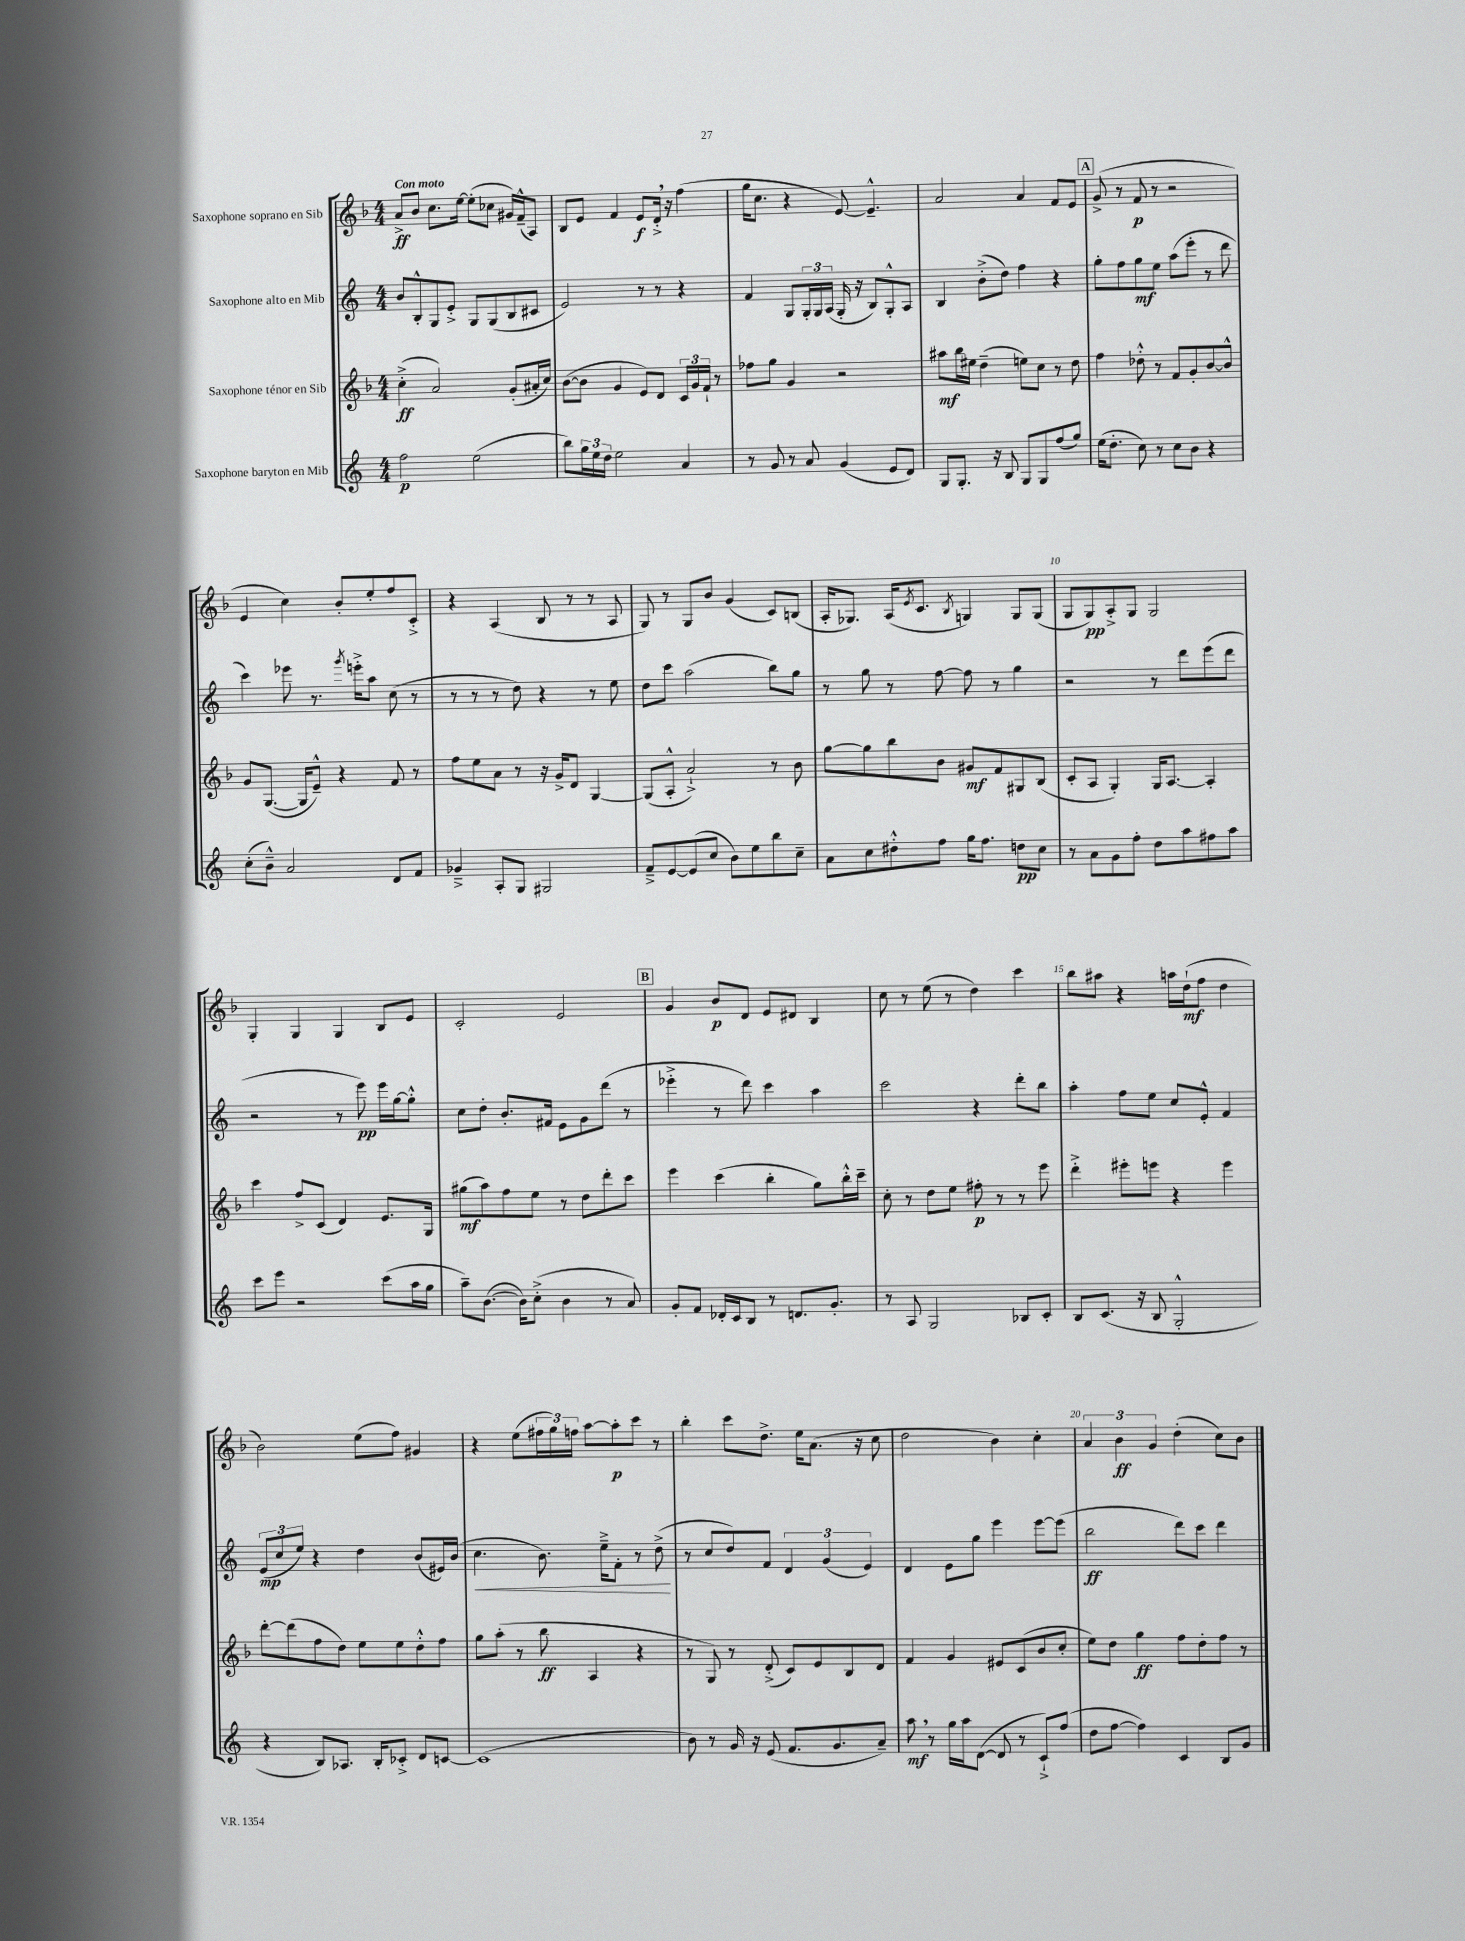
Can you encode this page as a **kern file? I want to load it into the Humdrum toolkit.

**kern	**kern	**kern	**kern
*staff4	*staff3	*staff2	*staff1
*clefG2	*clefG2	*clefG2	*clefG2
*k[]	*k[b-]	*k[]	*k[b-]
*M4/4	*M4/4	*M4/4	*M4/4
2ff	(4cc'^	8b	8a^
.	.	8B'^^	8b-
.	2a)	8G	8.cc
.	.	8e'^	.
.	.	.	[16ee
(2ee	.	8G	(8ee']
.	.	(8G	8cc-
.	(8g'	8B	16g#)
.	.	.	(16f~^^
.	16a#'	8c#	8A)
.	16cc)	.	.
=	=	=	=
8bb)	([8b-	2e)	8B-
24gg	8b-]	.	8e
24ee	.	.	.
24dd	.	.	.
2ee	4g	.	4f
.	8e)	8r	8e
.	8d	8r	16d'^
.	.	.	16r
4a	24c	4r	(4ff
.	24g	.	.
.	24f`	.	.
.	8r	.	.
=	=	=	=
8r	8ff-	4f	16gg
.	.	.	8.cc
8g	8gg	.	.
8r	4g	8G	4r
8a	.	24G'	.
.	.	24G	.
.	.	(24A	.
(4g	2r	16G'	[8e)
.	.	16r	.
.	.	8B)	4.e~^^]
8e	.	8G'^^	.
8d)	.	8A	.
=	=	=	=
8G	8aa#	4B	2a
8.G'	16bb-	.	.
.	16ee#	.	.
.	(4dd~	(8b'^	.
16r	.	.	.
8B	.	8dd)	.
8G	8ee)	4ff	4a
8G	8cc	.	.
(8ff	8r	4r	8f
8gg)	8dd	.	8e
=	=	=	=
(16ee	4ff	8gg'	(8g^
8.dd'	.	.	.
.	.	8ff	8r
8cc)	8dd-'^^	8gg	8f
8r	8r	8ee	8r
8cc	8f	(8aa	2r
8b	8g'	8eee'	.
4r	[8b-	8r	.
.	8b-^^]	8ddd	.
=	=	=	=
(8cc'	8g	4ccc)	4e
8b~^^)	([8.G	.	.
2a	.	8eee-	4cc)
.	16G]	.	.
.	8e~^^)	8.r	.
.	4r	.	8b-'
.	.	8qggg	.
.	.	16eee'^	.
.	.	8aa	8ee'
8d	8f	(8cc	8ff
8f	8r	8r	8c'^
=	=	=	=
4g-~^	8ff	8r	4r
.	8ee	8r	.
8A'	8a	8r	(4A
8G	8r	8dd)	.
2G#	16r	4r	8B-
.	16g^	.	.
.	8d	.	8r
.	[4G	8r	8r
.	.	8ee	8A
=	=	=	=
8f~^	(8G]	8dd	8G)
[8e	8A'^^	8ccc	8r
(8e]	2a`^)	(2aa	8G
8cc	.	.	8b-
8b)	.	.	(4g
8ee	.	.	.
8bb	8r	8bb)	8c)
8cc~	8b-	8gg	(8B
=	=	=	=
8a	[8gg	8r	16A'
.	.	.	8.G-)
8cc	8gg]	8gg	.
8dd#'^^	8bb-	8r	(16A
.	.	.	8qe
.	.	.	8.c
8ff	8b-	[8ff	.
.	.	.	8qB-
16gg	8g#	8ff]	4G)
8.ff	.	.	.
.	8f	8r	.
8dd	8G#	4gg	8G
8cc	(8B-	.	(8G
=	=	=	=
8r	8c'	2r	8G
8a	8A	.	8G)
8g	4G')	.	8A'^
8ff'	.	.	8G
8dd	16G	8r	2G
.	[8.A	.	.
8aa	.	8ddd	.
8ff#	4A']	(8eee	.
8aa	.	8ddd	.
=	=	=	=
8ccc	4ccc	2r	4G'
8eee	.	.	.
2r	8ff^	.	4G
.	(8c	.	.
.	4d)	8r	4G
.	.	8eee)	.
(8ccc	8.e	16eee	8B-
.	.	[16gg	.
16aa	.	8gg'^^]	8e
16gg	16G	.	.
=	=	=	=
8aa~)	(8gg#	8cc	2c'
([8.b	8aa)	8dd'	.
.	8ff	8.b'	.
16b])	.	.	.
(8cc'^	8ee	.	.
.	.	16f#	.
4b	8r	8e	2e
.	8dd	8g	.
8r	8ddd'	(8ddd	.
8a)	8ccc	8r	.
=	=	=	=
8g'	4eee	4eee-'^	4g
8f	.	.	.
16d-'	(4ccc	8r	8b-
16c	.	.	.
8B	.	8ddd)	8d
8r	4bb-'	4ccc	8e
8.d	.	.	8d#
.	8gg)	4aa	4B-
8.g'	.	.	.
.	16bb-'^^	.	.
.	16ccc~	.	.
=	=	=	=
8r	8cc'	2ccc	8cc
8A	8r	.	8r
2G	8dd	.	(8ee
.	8ee	.	8r
.	8ff#'	4r	4dd)
.	8r	.	.
8B-	8r	8ddd'	4ccc
8c'	8eee	8bb	.
=	=	=	=
8B	4ddd'^	4aa'	8bb-
(8.c	.	.	8aa#
.	8eee#'	8ff	4r
16r	.	.	.
8B	8eee	8ee	.
2G'^^	4r	8cc	16aa
.	.	.	(16dd`
.	.	8e'^^	8ff
.	4eee	4f	4dd
=	=	=	=
4r	[8ddd'	(12e	2b-)
.	.	12cc	.
.	(8ddd]	.	.
.	.	12ee)	.
8B)	8ff	4r	.
8.A-	8dd)	.	.
.	8ee	4dd	(8ee
16B'	.	.	.
8c-'^	8ee	.	8ff)
8d	8dd'^^	(8b	4g#
[8c	8ff	16e#)	.
.	.	(16b	.
=	=	=	=
(1c]	8gg	4.cc	4r
.	(8aa'	.	.
.	8r	.	(8ee
.	8bb-	8.b)	24ff#
.	.	.	24gg)
.	.	.	24ff
.	4A	.	[8aa
.	.	16ee~^	.
.	.	8f'	8aa']
.	4r	8r	8ccc
.	.	(8dd^	8r
=	=	=	=
8b)	8r	8r	4bb-'
8r	8G)	8cc	.
16g	8r	8dd)	8ccc
16r	.	.	.
(8e	(8d'^	8f	8.dd^
8.f	8c)	6d	.
.	.	.	16ee
.	8e	.	(8.a
.	.	(6g	.
8.g	.	.	.
.	8B-	.	.
.	.	.	16r
.	.	6e)	.
8a~)	8d	.	8cc
=	=	=	=
8aa	4f	4d	2dd
8r	.	.	.
16gg	4g	8e	.
16aa	.	.	.
([8d	.	8gg	.
8d]	8e#	4eee	4b-)
8r	(8c	.	.
8c`^)	8b-	[8eee	4cc'
(8ff	8cc'	(8eee]	.
=	=	=	=
8dd	8ee)	2bb	6a
[8ff	8dd	.	.
.	.	.	6b-
4ff])	4gg	.	.
.	.	.	6g
4c	8ff	8ddd)	(4dd'
.	8dd'	8ccc	.
8B	8ff	4ddd	8cc)
8g	8r	.	8b-
==	==	==	==
*-	*-	*-	*-
